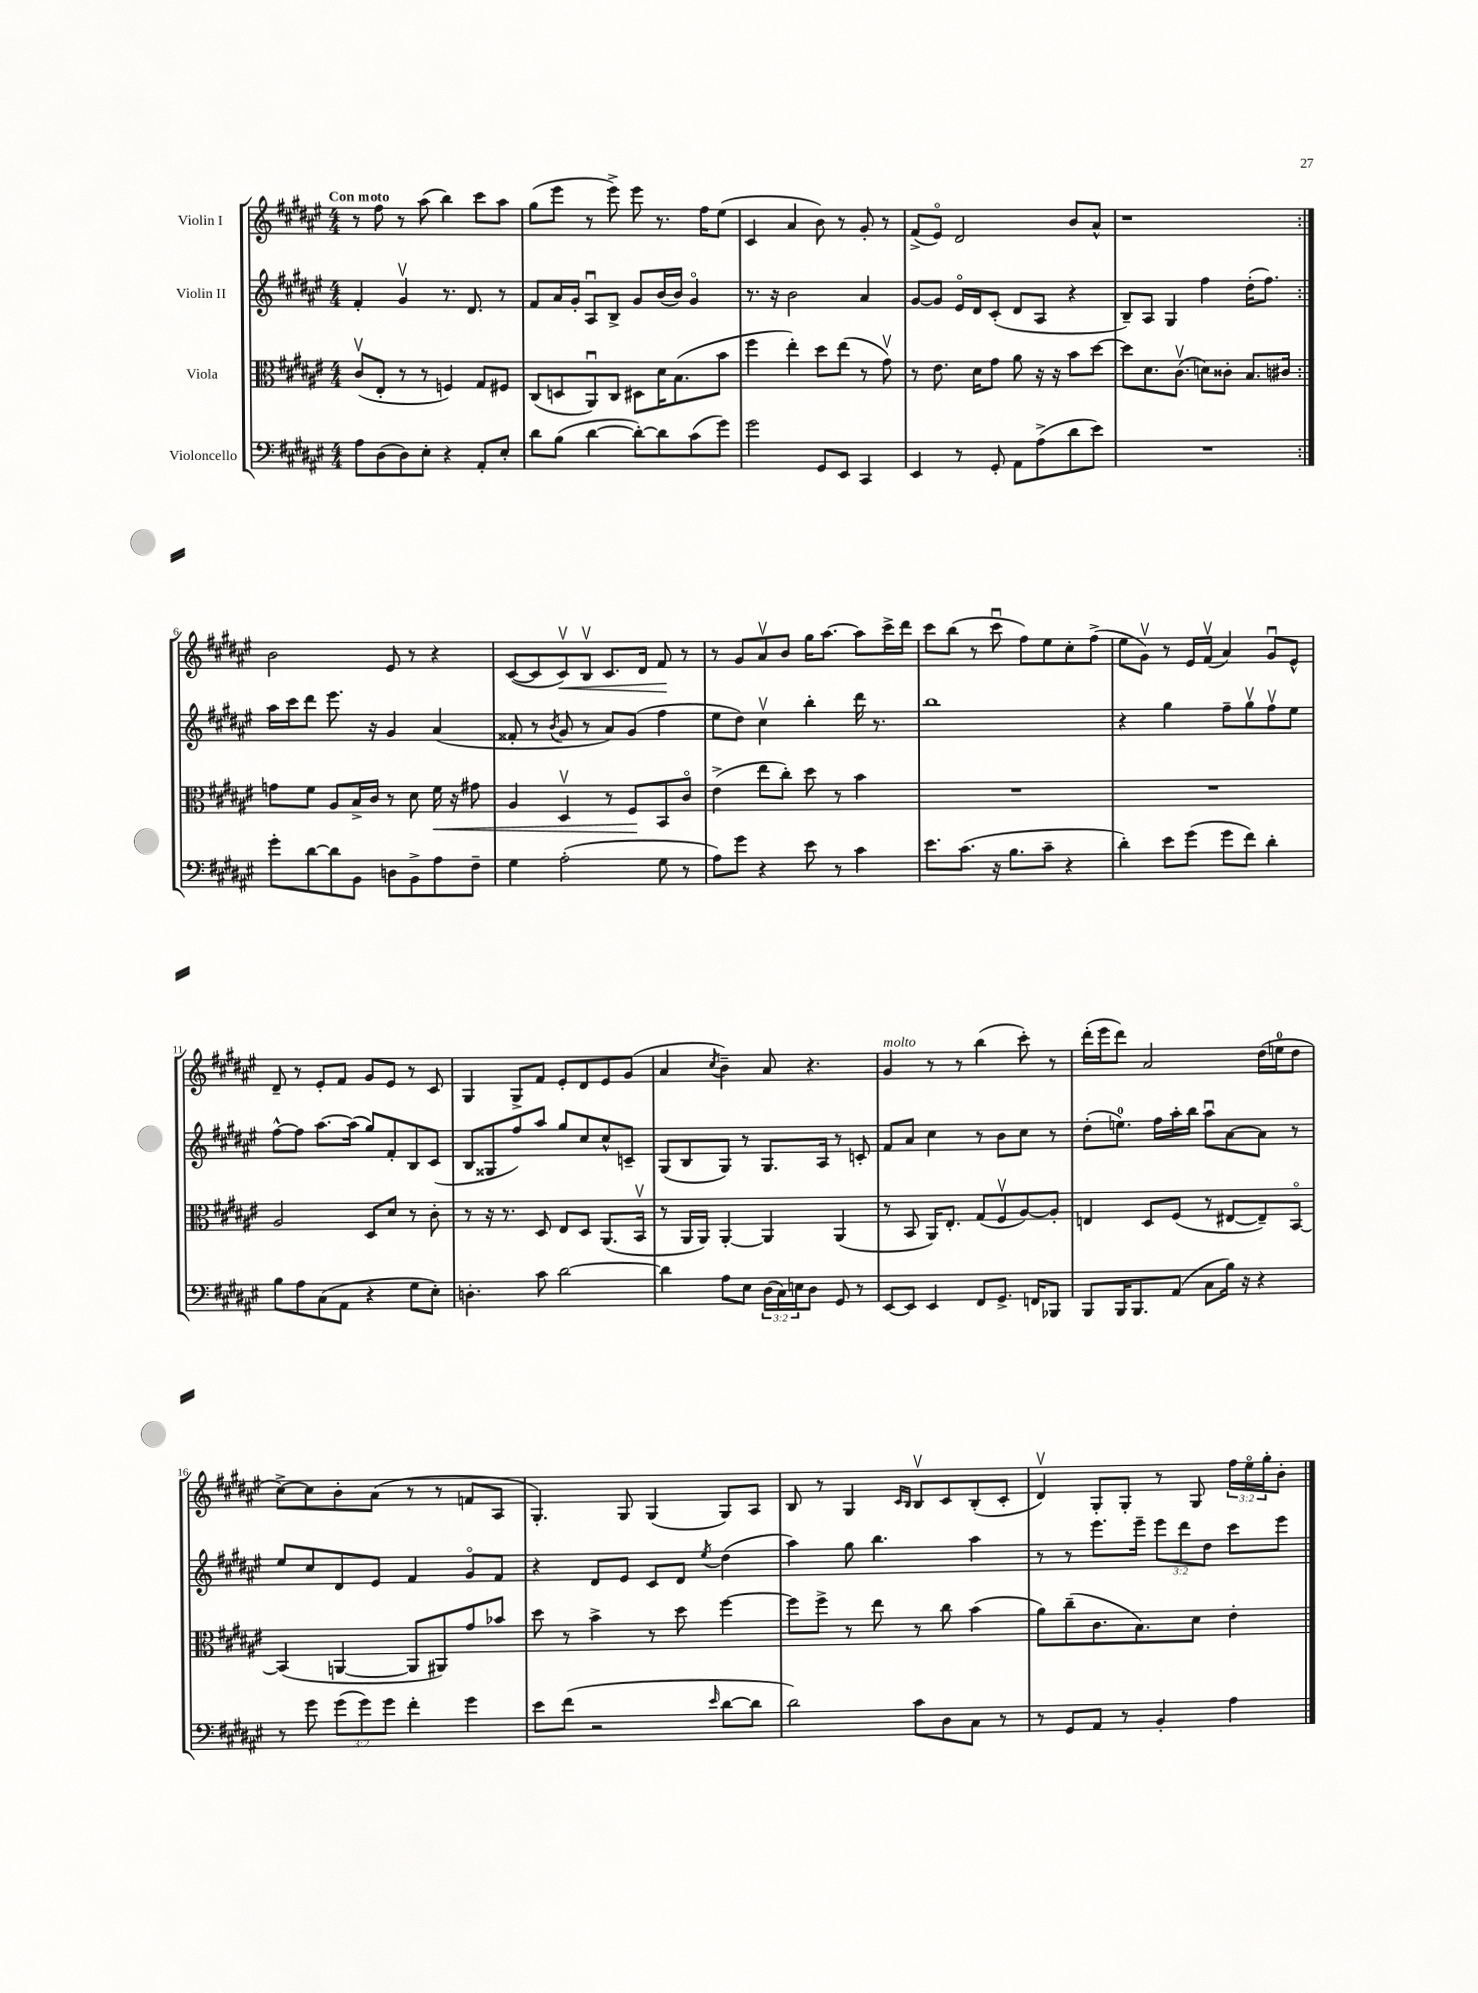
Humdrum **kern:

**kern	**kern	**kern	**kern
*staff4	*staff3	*staff2	*staff1
*clefF4	*clefC3	*clefG2	*clefG2
*k[f#c#g#d#a#e#]	*k[f#c#g#d#a#e#]	*k[f#c#g#d#a#e#]	*k[f#c#g#d#a#e#]
*M4/4	*M4/4	*M4/4	*M4/4
8A#	(8c#v	4f#'	8r
(8D#	8E#'	.	8ff#
8D#)	8r	4g#v	8r
8E#'	8r	.	(8aa#
4r	4F)	8.r	4bb)
.	.	8.d#	.
8AA#'	8G#	.	8ccc#
8E#'	8F#	8r	8aa#
=	=	=	=
8d#	(8C#	8f#	(8gg#
(8B	8D	16a#	8eee#
.	.	16g#'	.
[4d#	8AA#u)	8A#u	8r
.	8C#	8B^	8eee#^)
8d#'_)	8D#	8g#	8eee#
8d#]	16d#	(16b	8.r
.	(8.B	16b)	.
(8c#	.	4g#o	.
.	.	.	16ff#
8g#)	8b	.	(8ee#
=	=	=	=
2g#	4ff#	8.r	4c#
.	.	16r	.
.	4ee#')	2b	4a#
8GG#	8dd#	.	8b)
8EE#	(8ee#	.	8r
4CC#	8r	4a#	8g#'
.	8g#v)	.	8r
=	=	=	=
4EE#	8r	[8g#	(8f#^
.	8.e#	8g#]	8e#o)
8r	.	16e#o	2d#
.	16d#	16d#	.
8GG#'	8g#	(8c#'	.
8AA#	8a#	8d#	.
(8A#^	16r	8A#	.
.	16r	.	.
8d#	8b	4r	8b
8e#)	[8dd#	.	8a#^^
=	=	=	=
1r	8dd#]	8B~)	1r
.	8.d#	8A#	.
.	.	4G#	.
.	(8.c#v	.	.
.	8d)	4ff#	.
.	8c##'	.	.
.	8.B	(16dd#'	.
.	.	8.ff#)	.
.	16c#	.	.
=:|!	=:|!	=:|!	=:|!
8g#'	8g	16aa#	2b
.	.	16ccc#	.
[8d#	8f#	8ddd#	.
8d#]	8A#	8.eee#	.
8BB	16B^	.	.
.	16c#	16r	.
8D	8r	4g#	8e#
8BB^	8d#	.	8r
8A#	16f#	(4a#	4r
.	16r	.	.
8F#~	8g#	.	.
=	=	=	=
4G#	4A#	8f##'	([8c#
.	.	8r	8c#]
.	.	8qb	.
(2A#'	4D#v	8g#	8c#v)
.	.	8r	8Bv
.	8r	8a#)	8.c#
.	8F#	(8g#	.
.	.	.	16d#
8G#	8BB	4ff#	8f#
8r	8c#o	.	8r
=	=	=	=
8A#)	(4e#^	8ee#	8r
8g#	.	8dd#)	8g#
4r	8ee#	4cc#v	8a#v
.	8cc#')	.	8b
8e#	8dd#	4bb'	16gg#
.	.	.	[8.aa#
8r	8r	.	.
4c#	4b	16ddd#	8aa#]
.	.	8.r	.
.	.	.	16ccc#^
.	.	.	16ddd#
=	=	=	=
8.e#	1r	1bb	8ccc#
.	.	.	(8bb
(8.c#	.	.	.
.	.	.	8r
16r	.	.	8ccc#u
8.B	.	.	.
.	.	.	8ff#)
8c#~	.	.	8ee#
4r	.	.	8cc#'
.	.	.	(8ff#^
=	=	=	=
4d#')	1r	4r	8ee#
.	.	.	8g#v)
8e#	.	4gg#	8r
(8g#	.	.	16e#
.	.	.	(16f#v
8g#	.	8ff#~	4a#)
8f#)	.	8gg#v	.
4d#'	.	8ff#v	8g#u
.	.	8ee#	8e#^^
=	=	=	=
8B	2A#	[8ff#^^	8d#~
8A#	.	8ff#]	8r
(8C#	.	[8.aa#	8e#'
8AA#	.	.	8f#
.	.	(16aa#]	.
4r	8D#	8gg#)	8g#
.	8d#	8f#'	8e#
8G#	8r	8B	8r
8E#')	8c#'	(8c#	8c#
=	=	=	=
4.D'	8r	8B	4G#
.	16r	8G##	.
.	8.r	.	.
.	.	8ff#)	8G#^
8c#	8D#	8aa#	8f#
[2d#	8E#	8gg#	8e#'
.	8D#	8cc#	8d#
.	(8.AA#	8cc#^^	8e#
.	.	8c~	(8g#
.	16BBv	.	.
=	=	=	=
4d#]	8r	(8G#	4a#
.	16AA#	8B	.
.	16AA#)	.	.
.	.	.	8qcc#
8A#	[4AA#'	8G#)	4b~)
8E#	.	8r	.
(24D#	4AA#]	8.G#	8a#
24C#)	.	.	.
24E	.	.	.
8D#	.	.	4.r
.	.	16A#	.
8GG#	(4AA#	8r	.
8r	.	8c'	.
=	=	=	=
[8EE#	8r	8f#	4g#
8EE#]	8BB	8a#	.
4EE#	16AA#)	4cc#	8r
.	8.E#'	.	.
.	.	.	8r
8FF#	(8G#	8r	(4bb
8.GG#^	8F#v	8b	.
.	[8A#)	8cc#	8ccc#')
16FF	.	.	.
8BBB-	8A#']	8r	8r
=	=	=	=
8BBB	4E	(8dd#'	(16ddd#'
.	.	.	16eee#
16BBB	.	8.ee)	8ddd#)
8.BBB	.	.	.
.	8D#	.	2a#
.	.	16ff#	.
(8AA#	(8F#	16aa#'	.
.	.	16bb	.
8C#	8r	8aa#u	.
16B)	[8E#	[8a#	.
16r	.	.	.
4r	8E#~])	8a#]	(16dd#
.	.	.	16ee
.	[8BBo	8r	8dd#
=	=	=	=
8r	(4BB]	8ee#	[8cc#^)
8g#	.	8cc#	8cc#]
(12g#	[4AA	8d#	8b'
12g#)	.	.	.
.	.	8e#	(8a#
12g#	.	.	.
4f#'	8AA]	4f#	8r
.	8AA#)	.	8r
4g#	8g#	8g#o	8f
.	8b-	8f#	8A#
=	=	=	=
8e#	8dd#	4r	4.G#')
(8f#	8r	.	.
2r	4b^	8d#	.
.	.	8e#	8G#
.	8r	8c#	(4G#
.	8dd#	8d#	.
16qqe#	.	8qee#	.
[8d#	[4ff#	(4dd#	8G#)
8d#]	.	.	8A#
=	=	=	=
2d#)	8ff#]	4aa#)	8B
.	8ff#^	.	8r
.	8r	8gg#	4G#
.	8ee#	4.bb	.
.	.	.	16qqc#
.	.	.	16qqB
8c#	8r	.	8Bv
8D#	8cc#	.	8c#
8C#	(4b	4aa#	(8B'
8r	.	.	8c#'
=	=	=	=
8r	8a#)	8r	4d#v)
8GG#	(8cc#~	8r	.
8AA#	8.c#	8.eee#	8G#'
8r	.	.	8G#'
.	8.B)	16eee#~	.
4BB'	.	12eee#	8r
.	.	12ddd#	.
.	8d#	.	8G#
.	.	12dd#	.
4A#	4e#'	8ccc#	24ff#
.	.	.	24ee#o
.	.	.	24gg#'
.	.	8eee#	8b'
==	==	==	==
*-	*-	*-	*-
